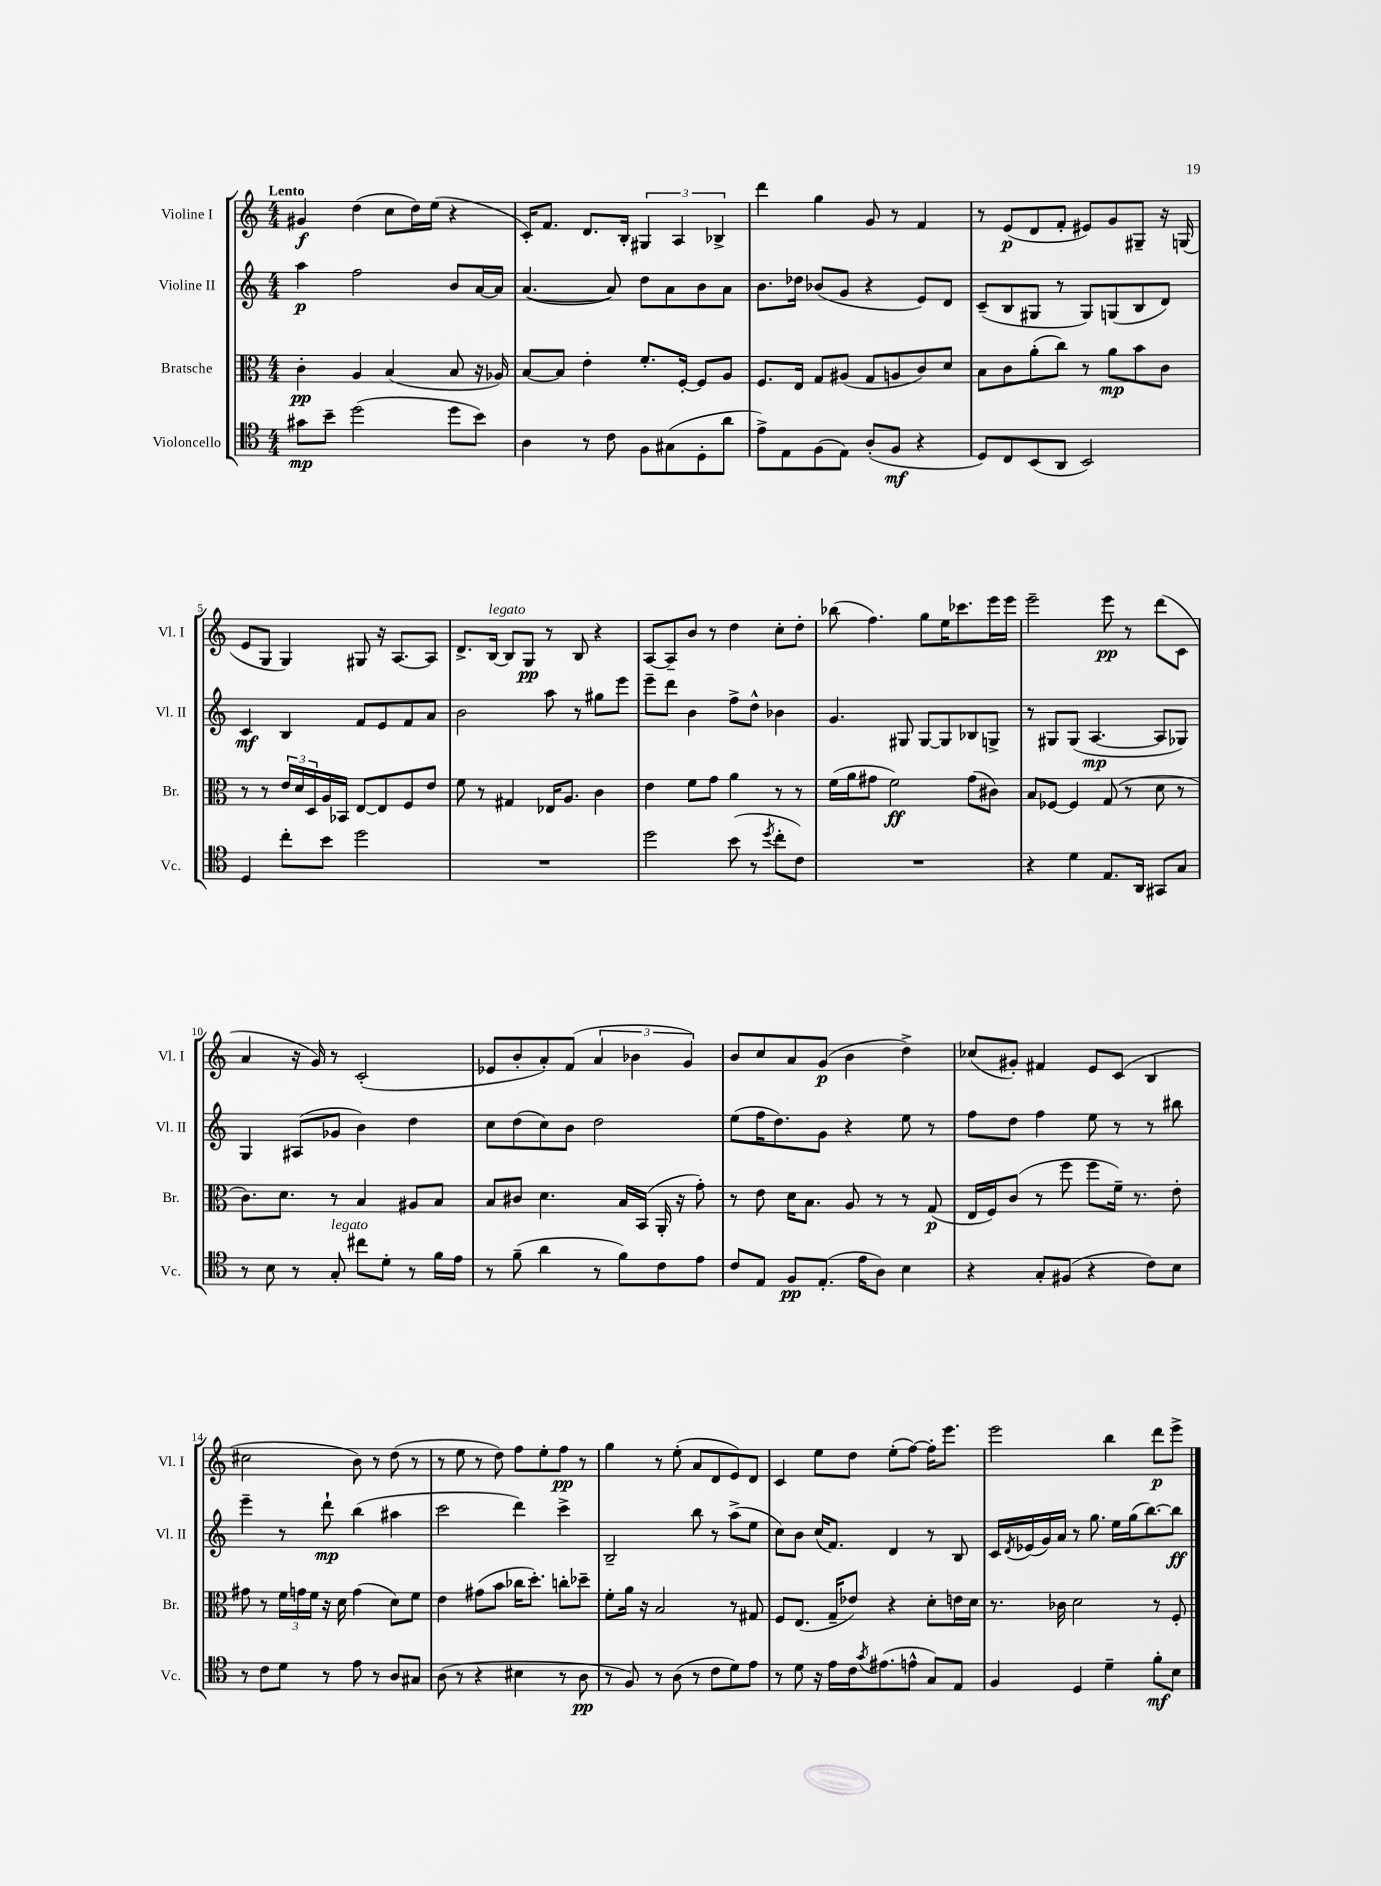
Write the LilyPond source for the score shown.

<<
\new StaffGroup <<
\new Staff = "s0" \with { instrumentName = "Violine I" shortInstrumentName = "Vl. I" } {
    \clef treble \key c \major \numericTimeSignature \time 4/4 \tempo "Lento"
    gis'4\f d''4( c''8 d''16) e''16( r4 |
    c'16-.) f'8. d'8. b16-. \tuplet 3/2 { gis4 a4 bes4-> } |
    d'''4 g''4 g'8 r8 f'4 |
    r8 e'8\p( d'8 f'8-. eis'8) g'8 gis8-- r16 g16( |
    e'8 g8 g4) gis8 r16 a8.~ a8 |
    d'8.-> b16~^\markup { \italic "legato" } b8 g8\pp r8 b8 r4 |
    a8~ a8-- b'8 r8 d''4 c''8-. d''8-. |
    bes''8( f''4.) g''8 e''16 ces'''8. e'''16 e'''16 |
    e'''2-- e'''8\pp r8 d'''8( c'8 |
    a'4 r16 g'16) r8 c'2-.( |
    ees'8 b'8-. a'8-.) f'8( \tuplet 3/2 { a'4 bes'4 g'4) } |
    b'8 c''8 a'8 g'8\p( b'4 d''4->) |
    ces''8( gis'8-.) fis'4 e'8 c'8( b4 |
    cis''2 b'8) r8 d''8( r8 |
    r8 e''8 r8 d''8) f''8 e''8-. f''8\pp r8 |
    g''4 r8 e''8-.( a'8 d'8 e'8) d'8 |
    c'4 e''8 d''8 e''8-.( f''8~) f''16-. e'''8. |
    e'''2 b''4 d'''8\p e'''8-> \bar "|." |
}
\new Staff = "s1" \with { instrumentName = "Violine II" shortInstrumentName = "Vl. II" } {
    \clef treble \key c \major \numericTimeSignature \time 4/4
    a''4\p f''2 b'8 a'16~ a'16 |
    a'4.~( a'8) d''8 a'8 b'8 a'8 |
    b'8. des''16 bes'8( g'8 r4 e'8) d'8 |
    c'8--( b8 gis8 r8 gis8) g8( b8 d'8) |
    c'4\mf b4 f'8 e'8 f'8 a'8 |
    b'2 a''8 r8 gis''8 e'''8 |
    e'''8-- d'''8 b'4 f''8-> d''8-^ bes'4 |
    g'4. gis8 gis8~ gis8 bes8 g8-> |
    r8 gis8 gis8( a4.~\mp a8 ges8) |
    g4 ais8( ges'8 b'4) d''4 |
    c''8 d''8( c''8) b'8 d''2 |
    e''8( f''16 d''8.) g'8 r4 e''8 r8 |
    f''8 d''8 f''4 e''8 r8 r8 bis''8 |
    e'''4-- r8 d'''8-!\mp b''4( ais''4 |
    c'''2 d'''4) c'''4-> |
    b2-- b''8 r8 a''8->( e''8 |
    c''8) b'8 c''16( f'8.) d'4 r8 b8 |
    c'16 \acciaccatura { d'8 } ees'16( g'16) a'16 r8 g''8. e''16 g''16( b''8.~) b''8\ff \bar "|." |
}
\new Staff = "s2" \with { instrumentName = "Bratsche" shortInstrumentName = "Br." } {
    \clef alto \key c \major \numericTimeSignature \time 4/4
    c'4-.\pp a4 b4( b8 r16 aes16) |
    b8~ b8 e'4-. f'8.-. f16~-. f8 a8 |
    f8. e16 g8 ais8( g8 a8 c'8) d'8 |
    b8 c'8 a'8-.( c''8) r8 a'8\mp b'8 c'8 |
    r8 r8 \tuplet 3/2 { e'16 d'16 d16 } a16 bes,16 e8~ e8 f8 e'8 |
    f'8 r8 gis4 ees16 a8. c'4 |
    e'4 f'8 g'8 a'4 r8 r8 |
    f'16( a'16 gis'8 f'2\ff) gis'8( cis'8) |
    b8 fes8~ fes4 g8( r8 d'8 r8 |
    c'8.) d'8. r8 b4 ais8 b8 |
    b8 cis'8 d'4. b16 b,16( a,16-. r16 g'8-.) |
    r8 e'8 d'16 b8. a8 r8 r8 g8\p( |
    e16 f16) c'8( r8 f''8 f''8 f'16--) r8. e'8-. |
    gis'8 r8 \tuplet 3/2 { f'16 g'16 f'16 } r16 d'16 g'4( d'8) f'8 |
    e'4 gis'8( b'8 ces''16 d''8.-.) c''8-. des''8-- |
    f'8-. a'16 r16 b2 r8 gis8 |
    f8 e8.( g16-- ees'8) r4 d'8-. e'16 d'16 |
    r8. ces'16 d'2 r8 f8-. \bar "|." |
}
\new Staff = "s3" \with { instrumentName = "Violoncello" shortInstrumentName = "Vc." } {
    \clef tenor \key c \major \numericTimeSignature \time 4/4
    gis'8\mp b'8-- d''2( d''8 b'8) |
    a4 r8 c'8 f8 gis8( d8-. a'8 |
    e'8->) e8 f8( e8) a8-.( f8\mf r4 |
    d8) c8 b,8( a,8 b,2) |
    d4 c''8-. b'8 d''2 |
    R1 |
    d''2 b'8( r8 \acciaccatura { d''8 } c''8-. c'8) |
    R1 |
    r4 d'4 e8. a,16 gis,8 g8 |
    r8 b8 r8 g8-.^\markup { \italic "legato" } cis''8 d'8-. r8 f'16 e'16 |
    r8 f'8--( a'4 r8 f'8) c'8 e'8 |
    c'8 e8 f8\pp e8.-.( e'16 a8) b4 |
    r4 g8-. fis8( r4 c'8) b8 |
    r8 c'8 d'8 r8 e'8 r8 a8 gis8 |
    a8( r8 r4 bis4 r8 a8\pp |
    r8 f8) r8 a8( r8 c'8 d'8) e'8 |
    r8 d'8 r16 e'16 c'16 \acciaccatura { g'8 } eis'8.( e'8-^ g8) e8 |
    f4 d4 d'4-- f'8-.\mf b8 \bar "|." |
}
>>
>>
